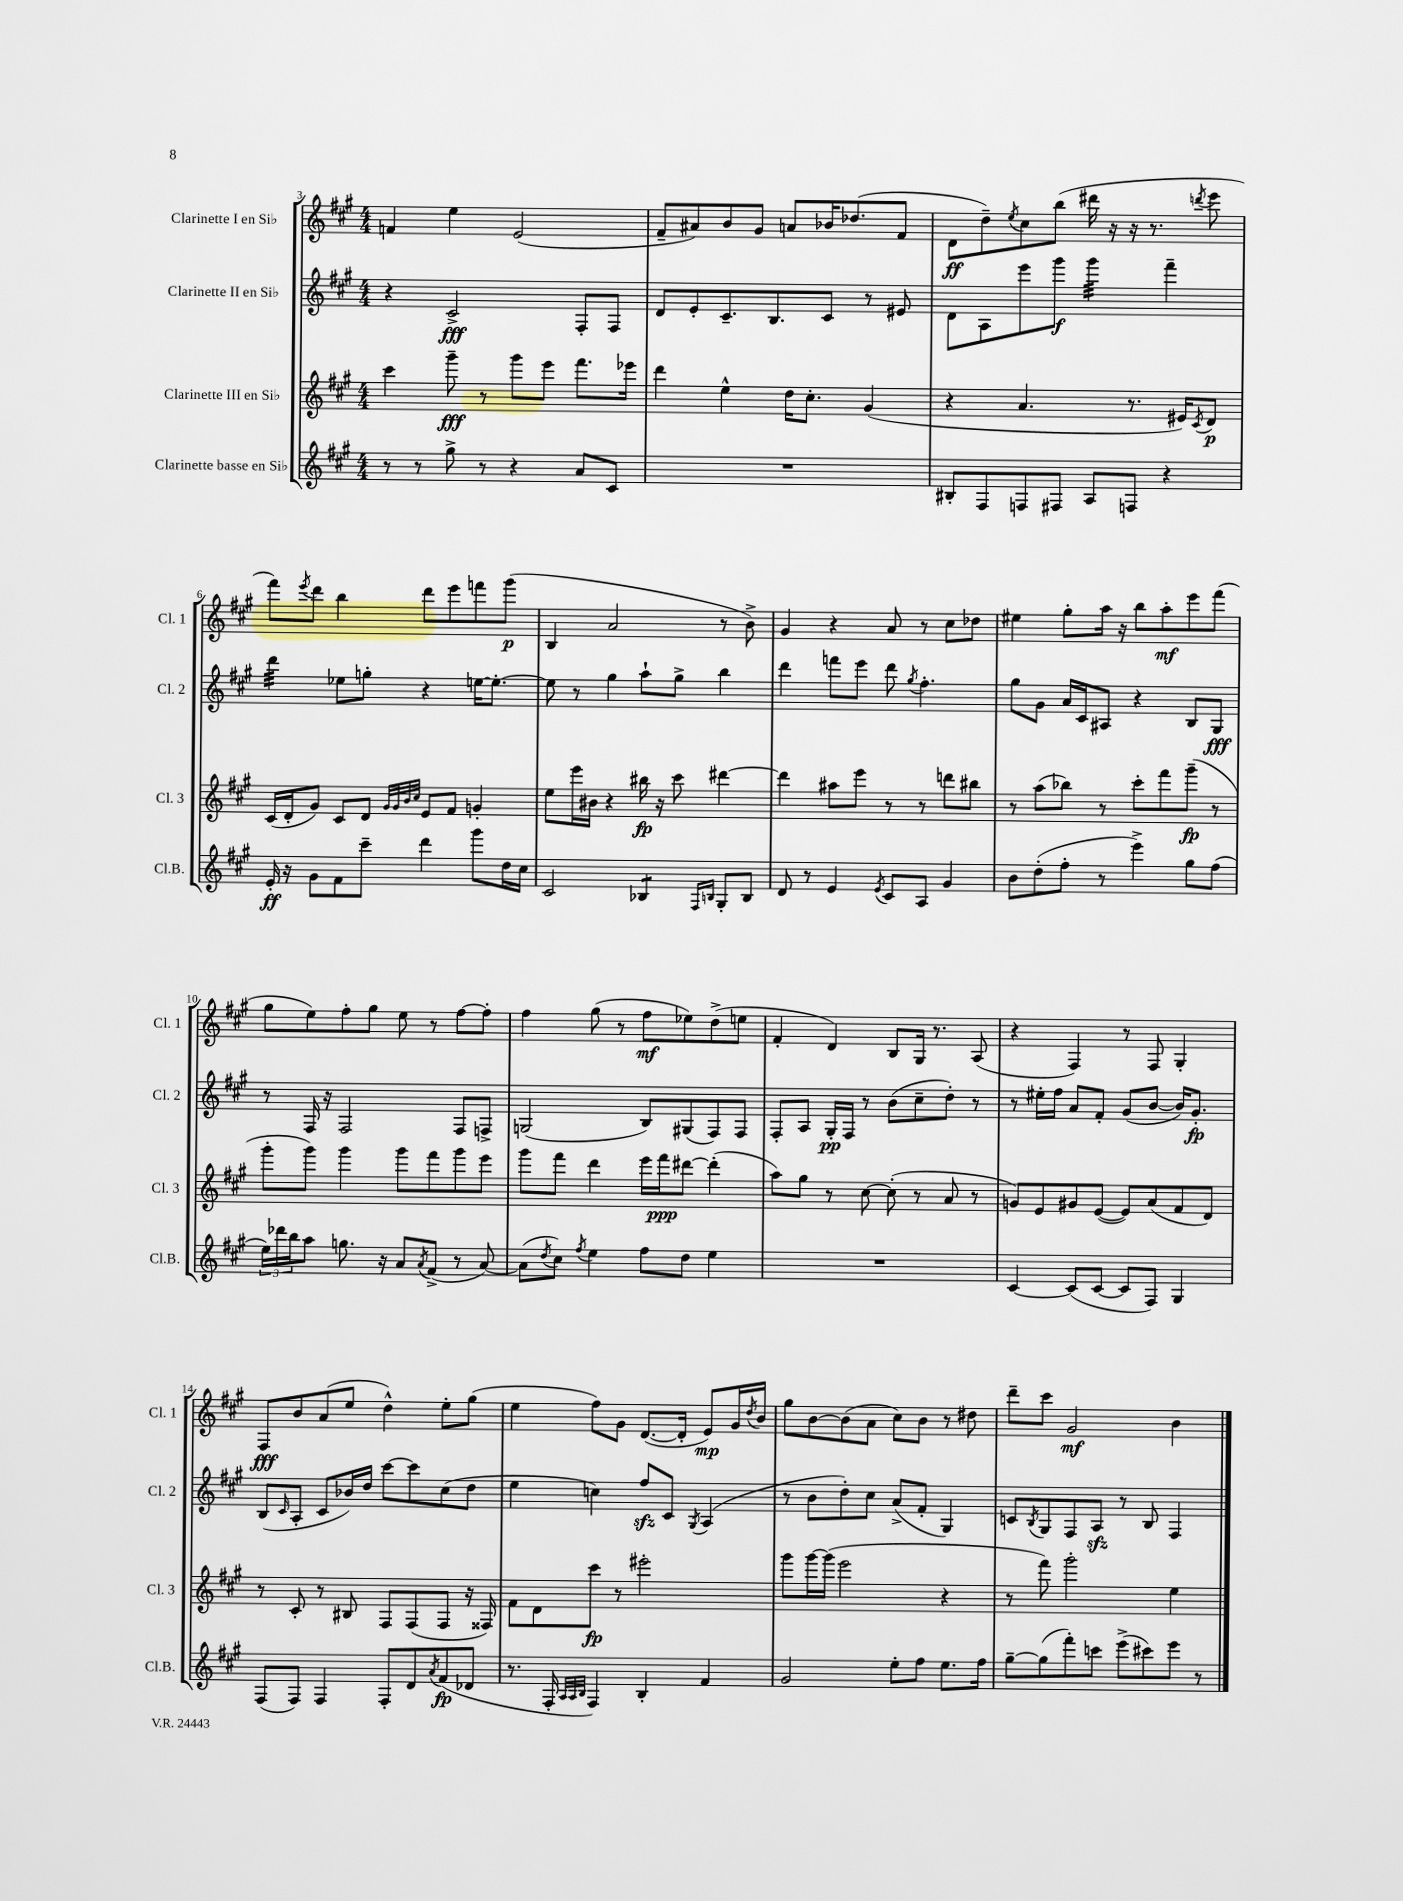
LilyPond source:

<<
\new StaffGroup <<
\new Staff = "s0" \with { instrumentName = "Clarinette I en Sib" shortInstrumentName = "Cl. 1" } {
    \clef treble \key a \major \numericTimeSignature \time 4/4
    f'4 e''4 e'2( |
    fis'8-- ais'8) b'8 gis'8 a'8 bes'16 des''8.( fis'8 |
    d'8\ff d''8--) \acciaccatura { e''8 } cis''8 b''8( dis'''16 r16 r16 r8. \acciaccatura { d'''8 } e'''8 |
    fis'''8) \acciaccatura { e'''8 } d'''8 b''4 d'''8 e'''8 f'''8 gis'''8\p( |
    b4 a'2 r8 b'8->) |
    gis'4 r4 a'8 r8 cis''8 des''8 |
    eis''4 gis''8-. a''16 r16 b''8 a''8-.\mf e'''8 fis'''8( |
    gis''8 e''8) fis''8-. gis''8 e''8 r8 fis''8~ fis''8-. |
    fis''4 gis''8( r8 fis''8\mf ees''8) d''8->( e''8 |
    fis'4-. d'4) b8 gis16 r8. a8( |
    r4 fis4) r8 fis8 gis4-. |
    fis8\fff b'8 a'8( e''8 d''4-^) e''8-. gis''8( |
    e''4 fis''8) gis'8 d'8.~( d'16-. e'8\mp) gis'16 \acciaccatura { d''8 } b'16 |
    gis''8 b'8~ b'8( a'8 cis''8) b'8 r8 dis''8 |
    d'''8-- cis'''8 gis'2\mf b'4 \bar "|." |
}
\new Staff = "s1" \with { instrumentName = "Clarinette II en Sib" shortInstrumentName = "Cl. 2" } {
    \clef treble \key a \major \numericTimeSignature \time 4/4
    r4 cis'2->\fff fis8-. fis8 |
    d'8 e'8-. cis'8.-- b8. cis'8 r8 eis'8 |
    d'8 a8 e'''8 gis'''8\f gis'''4:32 fis'''4-- |
    d'''4:32 ees''8 g''8-. r4 e''16~ e''8.~-. |
    e''8 r8 gis''4 a''8-! gis''8-> b''4 |
    d'''4 f'''8 e'''8 d'''8 \acciaccatura { gis''8 } fis''4.-. |
    gis''8 gis'8 a'16 cis'16 ais8 r4 b8 gis8\fff |
    r8 fis16 r16 fis2 fis8 f8-> |
    g2( b8) gis8( fis8) fis8 |
    fis8-. a8 gis16-.\pp fis16 r8 b'8( cis''8-- d''8-.) r8 |
    r8 eis''16-. fis''16 a'8 fis'8-. gis'8( b'8~ b'16) gis'8.-.\fp |
    b8( \grace { cis'16 } a8-. cis'8 bes'16) d''16 cis'''8~ cis'''8 cis''8( d''8 |
    e''4 c''4) fis''8\sfz cis'8 \acciaccatura { gis8 } a4( |
    r8 b'8 d''8-.) cis''8 a'8->( fis'8-. gis4) |
    c'8 \acciaccatura { b8 } gis8 fis8 a8\sfz r8 b8 fis4 \bar "|." |
}
\new Staff = "s2" \with { instrumentName = "Clarinette III en Sib" shortInstrumentName = "Cl. 3" } {
    \clef treble \key a \major \numericTimeSignature \time 4/4
    cis'''4 gis'''8--\fff r8 gis'''8 e'''8 fis'''8. ees'''16 |
    d'''4 e''4-^ d''16 cis''8.-. gis'4( |
    r4 a'4. r8. eis'16) \acciaccatura { cis'8 } d'8\p |
    cis'16( d'16-. gis'8) cis'8 d'8 \grace { gis'32 gis'32 b'32 cis''32 } e'8 fis'8 g'4-. |
    e''8 e'''16 bis'16 r4 bis''16\fp r16 cis'''8 dis'''4~ |
    dis'''4 ais''8 e'''8 r8 r8 d'''8 bis''8 |
    r8 a''8( bes''8) r8 cis'''8-. fis'''8 gis'''8--\fp( r8 |
    gis'''8-. gis'''8) gis'''4 gis'''8 fis'''8 gis'''8 e'''8 |
    gis'''8 fis'''8 d'''4 e'''16 fis'''16\ppp dis'''8~ dis'''4-.( |
    a''8) gis''8 r8 cis''8~ cis''8-.( r8 a'8 r8 |
    g'8) e'8 gis'8 e'8~( e'8) a'8( fis'8 d'8) |
    r8 cis'8-. r8 bis8 fis8 fis8( fis8 r16 fisis16) |
    fis'8 d'8 cis'''8\fp r8 eis'''2-. |
    gis'''8 gis'''16~ gis'''16( e'''2 r4 |
    r8 fis'''8) gis'''2-. e''4 \bar "|." |
}
\new Staff = "s3" \with { instrumentName = "Clarinette basse en Sib" shortInstrumentName = "Cl.B." } {
    \clef treble \key a \major \numericTimeSignature \time 4/4
    r8 r8 gis''8-> r8 r4 a'8 cis'8 |
    R1 |
    bis8-. fis8 f8 fis8 a8 f8 r4 |
    e'16-.\ff r16 gis'8 fis'8 cis'''8-- d'''4 gis'''8 d''16 cis''16 |
    cis'2 bes4:8 \grace { fis16 b16 } gis8-. b8 |
    d'8 r8 e'4 \acciaccatura { e'8 } cis'8 a8 gis'4 |
    b'8 d''8-.( fis''8-. r8 e'''4->) gis''8 fis''8( |
    \tuplet 3/2 { e''16) des'''16 b''16 } a''8 g''8. r16 a'8 \acciaccatura { a'8 } fis'8->( r8 a'8~) |
    a'8( \acciaccatura { d''8 } cis''8) \acciaccatura { fis''8 } e''4 fis''8 d''8 e''4 |
    R1 |
    cis'4~ cis'8( cis'8~ cis'8 fis8) gis4 |
    fis8( fis8) fis4 fis8-. d'8 \acciaccatura { a'8 } fis'8\fp( des'8 |
    r8. fis16-. \grace { a32 a32 b32 } fis4) b4-. fis'4 |
    gis'2 e''8-. fis''8 e''8. fis''16 |
    gis''8~-- gis''8( fis'''8-.) c'''8 e'''8->( cis'''8) e'''8 r8 \bar "|." |
}
>>
>>
\layout { \context { \Score currentBarNumber = #3 } }
